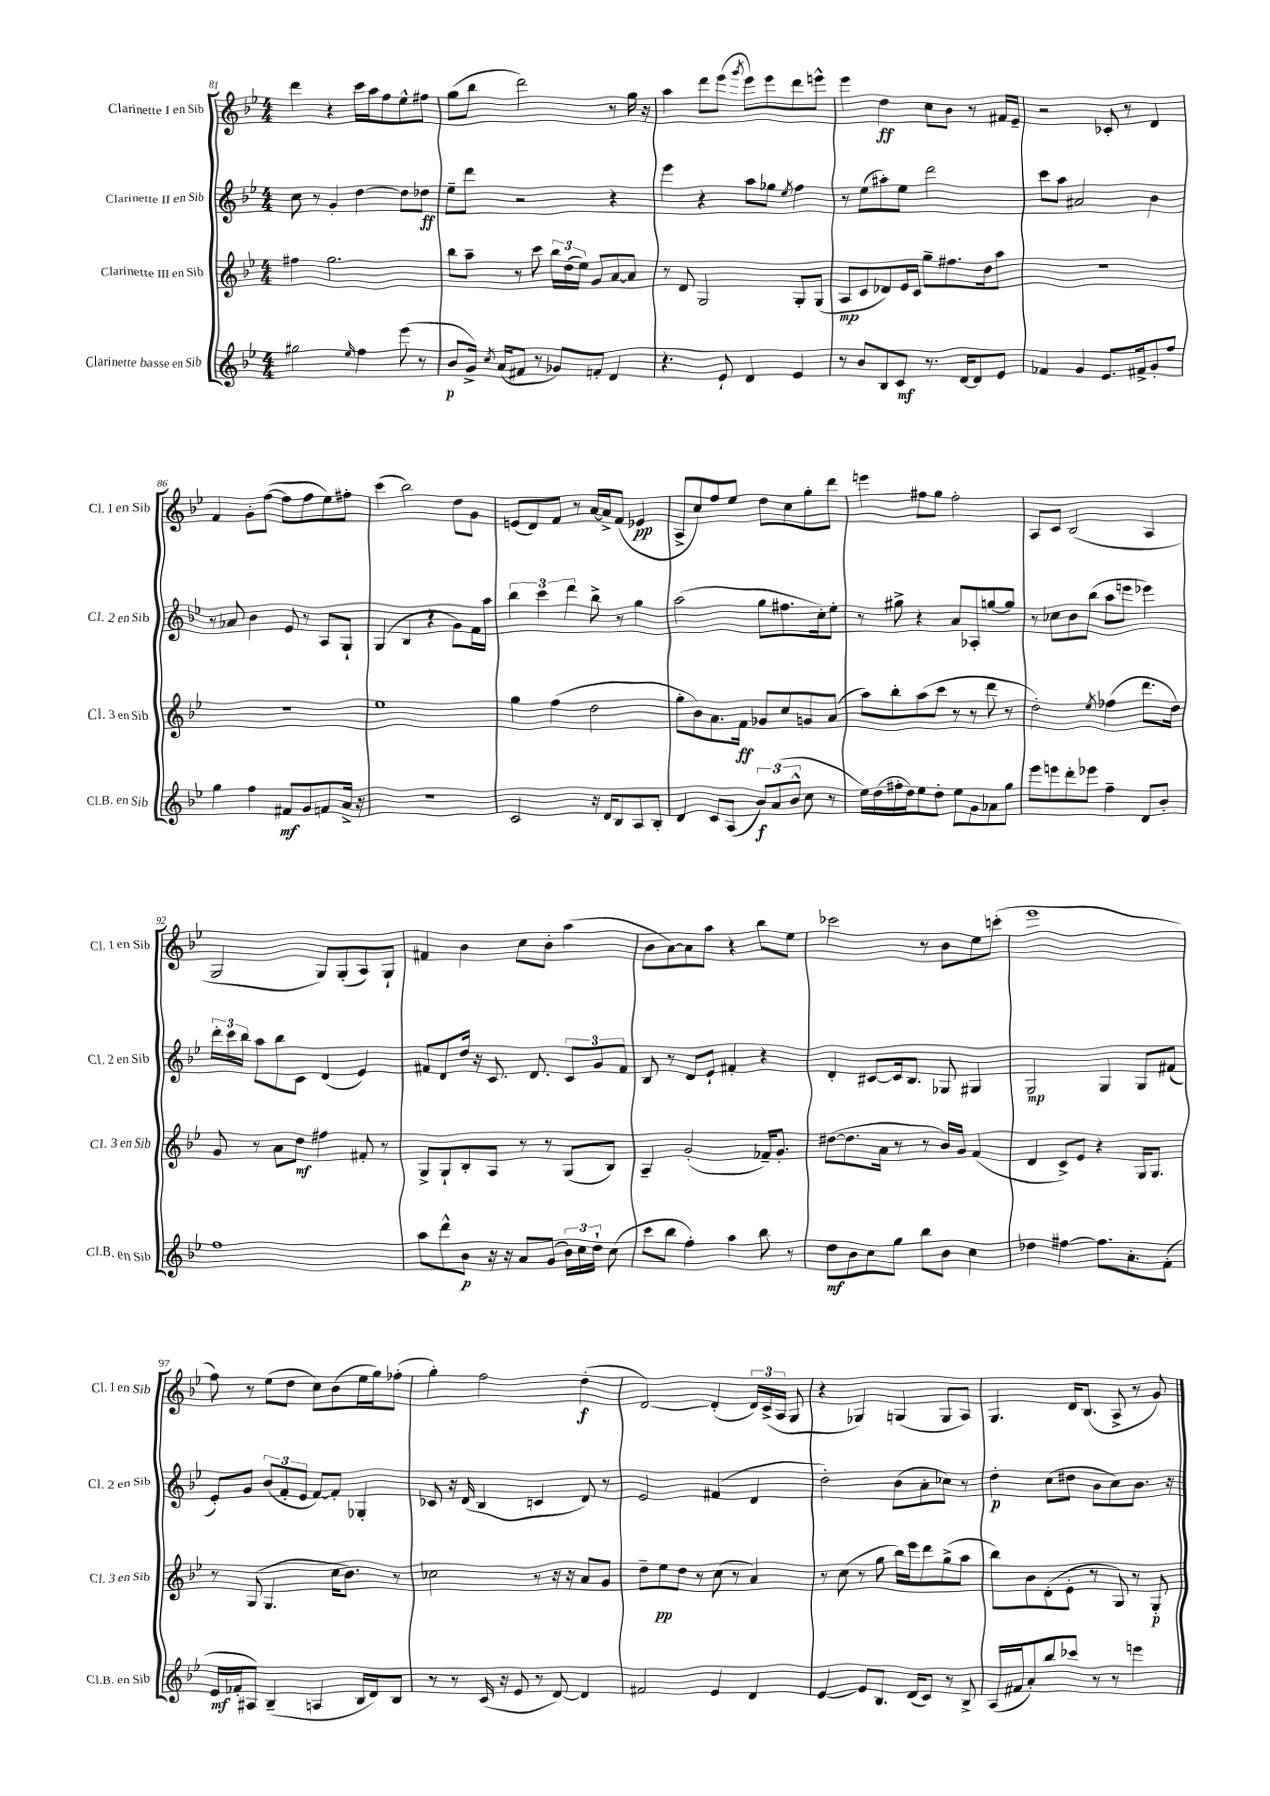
<<
\new StaffGroup <<
\new Staff = "s0" \with { instrumentName = "Clarinette I en Sib" shortInstrumentName = "Cl. 1 en Sib" } {
    \clef treble \key bes \major \numericTimeSignature \time 4/4
    \autoBeamOff d'''4 r4 c'''16[ a''16 f''8 ees''8-^ fis''8] |
    g''8[( bes''8] d'''2) r8 g''16 r16 |
    a''4 d'''8[ ees'''8]( \acciaccatura { g'''8 } ees'''8[) ees'''8 d'''8 e'''8]-^ |
    ees'''4 d''4\ff c''8[ bes'8] r8 fis'16[ ees'16]-- |
    r2 ces'8-. r8 d'4 |
    f'4 g'8[-. f''8]~( f''8[ f''8 ees''8) fis''8]-. |
    c'''4( bes''2) d''8[ g'8] |
    e'8[( d'8) f'8] r8 a'16[~ a'16-> f'8]( ees'4\pp |
    a8[-> c''8) f''8 ees''8] d''8[ c''8 g''8-. d'''8] |
    e'''4 fis''8[ g''8] fis''2-. |
    a8[ c'8] bes2( a4 |
    g2 g8[) g8-.( a8) g8]-! |
    fis'4 bes'4 c''8[ bes'8]-. a''4( |
    bes'8[ a'8~) a'8 a''8] r4 bes''8[ ees''8] |
    ces'''2 r8 bes'8[ ees''8 c'''8]-.( |
    ees'''1 |
    f''8) r8 ees''8[( d''8] c''8[) bes'8( ees''16 g''16) fes''8]-.( |
    g''4-.) f''2 d''4-.\f( |
    d'2~) d'4-.( \tuplet 3/2 { d'16[) c'16->( a16] } g8 |
    r4 ges4) g4( g8[ a8]) |
    g4. d'16[ bes8.]( a8-> r8 g'8) \bar "|." |
}
\new Staff = "s1" \with { instrumentName = "Clarinette II en Sib" shortInstrumentName = "Cl. 2 en Sib" } {
    \clef treble \key bes \major \numericTimeSignature \time 4/4
    \autoBeamOff c''8 r8 g'4-. d''4~ d''8[ des''8]\ff |
    ees''8[-- d'''8] r2 r4 |
    ees'''4 r4 a''8[ ges''8] \acciaccatura { ees''8 } f''4 |
    r8 ees''8[( ais''8-.) ees''8] d'''2 |
    c'''8[ a''8] ais'2 bes'4 |
    r8 aes'8 bes'4 ees'8 r8 a8[ g8]-! |
    g4( bes4 r4 g'8[) f'16 a''16] |
    \tuplet 3/2 { bes''4 c'''4 d'''4 } bes''8-> r8 g''4 |
    a''2( g''8[ fis''8. c''16-.) ees''8]-. |
    r8 gis''8-> r4 a'8[ aes8-. g''8~ g''8] |
    r8 ces''8[ bes'8 bes''8]( a''8[ e'''8] ees'''4) |
    \tuplet 3/2 { d'''16[-. c'''16 bes''16] } a''8[ bes''8 c'8] d'4( ees'4) |
    fis'8[ d'8 d''16] r16 c'8. d'8. \tuplet 3/2 { c'8[ g'8 fis'8] } |
    bes8 r8 d'8[ ees'8]-! fis'4-. r4 |
    d'4-. cis'8[~ cis'16 bes8.] ges8 gis4 |
    g2\mp g4 g8[ fis'8]( |
    ees'8[-.) g'8] \tuplet 3/2 { bes'8[( f'8-. ees'8] } f'8[~) f'8]-. ges4-. |
    ces'8 r16 d'16( bes4 c'4 d'8) r8 |
    ees'2 fis'4( d'4 |
    d''2-.) bes'8[( a'8-. ces''8]) r8 |
    d''4-.\p c''8[( dis''8] bes'8[ c''8) bes'8.] r16 \bar "|." |
}
\new Staff = "s2" \with { instrumentName = "Clarinette III en Sib" shortInstrumentName = "Cl. 3 en Sib" } {
    \clef treble \key bes \major \numericTimeSignature \time 4/4
    \autoBeamOff fis''4 g''2. |
    bes''8[ a''8]-- r8 c'''8 \tuplet 3/2 { bes''16[ d''16( ees''16]) } g'8[ a'8~ a'8] |
    r8 d'8 g2 g8[-. g8]( |
    a8[\mp c'8 des'8) ees'16 c'16] g''8[-- fis''8. d''16 a''8] |
    R1 |
    R1 |
    ees''1 |
    g''4 f''4( d''2 |
    g''8[-. bes'8) a'8. f'16]\ff ges'8[ c''8 g'8 a'8]( |
    a''8[) bes''8-. a''8( c'''8] r8 r8 d'''8 r8 |
    d''2-.) \acciaccatura { ees''8 } fes''4( d'''8.[ d''16]) |
    g'8 r8 a'8[ d''8]\mf fis''4 fis'8-. r8 |
    g8[-> g8-! bes8-. a8] r8 r8 g8[( bes8]) |
    a4-- g'2-.( fes'16[--) g'8.]-. |
    dis''8[~( dis''8. a'16] r8 r8 bes'16[) g'16] f'4( |
    d'4 c'8[->) ees'8] r4 g16[ g8.] |
    r8 g8( g4. c''16[ bes'8.]) r8 |
    ces''2 r8 r16 r16 a'8[ g'8] |
    d''8[-- ees''8\pp d''8] r8 c''8( r8 a'4) |
    r8 c''8( r8 g''8 bes''16[) ees'''16 d'''8 g''8->( a''8] |
    bes''8[) bes'8 d'8-.( ees'8]-. r8 g8) r8 g8-.\p \bar "|." |
}
\new Staff = "s3" \with { instrumentName = "Clarinette basse en Sib" shortInstrumentName = "Cl.B. en Sib" } {
    \clef treble \key bes \major \numericTimeSignature \time 4/4
    \autoBeamOff gis''2 \grace { ees''16 } f''4 ees'''8( r8 |
    bes'8[\p g'16]->) \acciaccatura { c''8 } a'16[( fis'8] r8 ges'8[) f'8]-. d'4 |
    r4. ees'8-! d'4 ees'4 |
    r8 bes'8[ bes8 c'8]\mf r8. d'16[~ d'8 ees'8] |
    fes'4 g'4 ees'8.[ fis'16-> g'8-. f''8] |
    g''4 f''4 fis'8[\mf g'8 f'8 a'16]-> r16 |
    R1 |
    c'2 r16 d'16[ bes8 a8 bes8]-. |
    d'4 c'8[ a8]( \tuplet 3/2 { bes'8[\f) a'8( bes'8]-^ } c''8 r8 |
    ees''16[) d''16( fis''16-. d''16) ees''8 d''8]-. ees''8[ g'8 aes'8 g''8] |
    ees'''8[ e'''8 d'''8-. ees'''8] f''4-- d'8[ bes'8]-. |
    f''1 |
    a''8[ d'''8-^ bes'8]\p r16 r16 a'8[ g'8]( \tuplet 3/2 { bes'16[) c''16 d''16]-! } c''8( |
    c'''8[ bes''8] f''4-.) a''4 bes''8 r8 |
    d''8[\mf bes'8 c''8 g''8] bes''8[ bes'8] c''4 |
    des''4 fis''4~ fis''8.[ a'8.-. f'8]-.( |
    ees'16[\mf fes'16-. ais8]) bes4--( a4 bes16[ d'16) bes8] |
    r8 r8 c'16( r16 ees'8 r8 d'8~) d'4 |
    fis'2 ees'4 d'4 |
    ees'4~ ees'8[ bes8.] d'16[( c'8]) r8 bes8-> |
    a16[( fis'16 a'8-.) bes''8 ces'''8] r8 r8 e'''4 \bar "|." |
}
>>
>>
\layout { \context { \Score currentBarNumber = #81 } }
